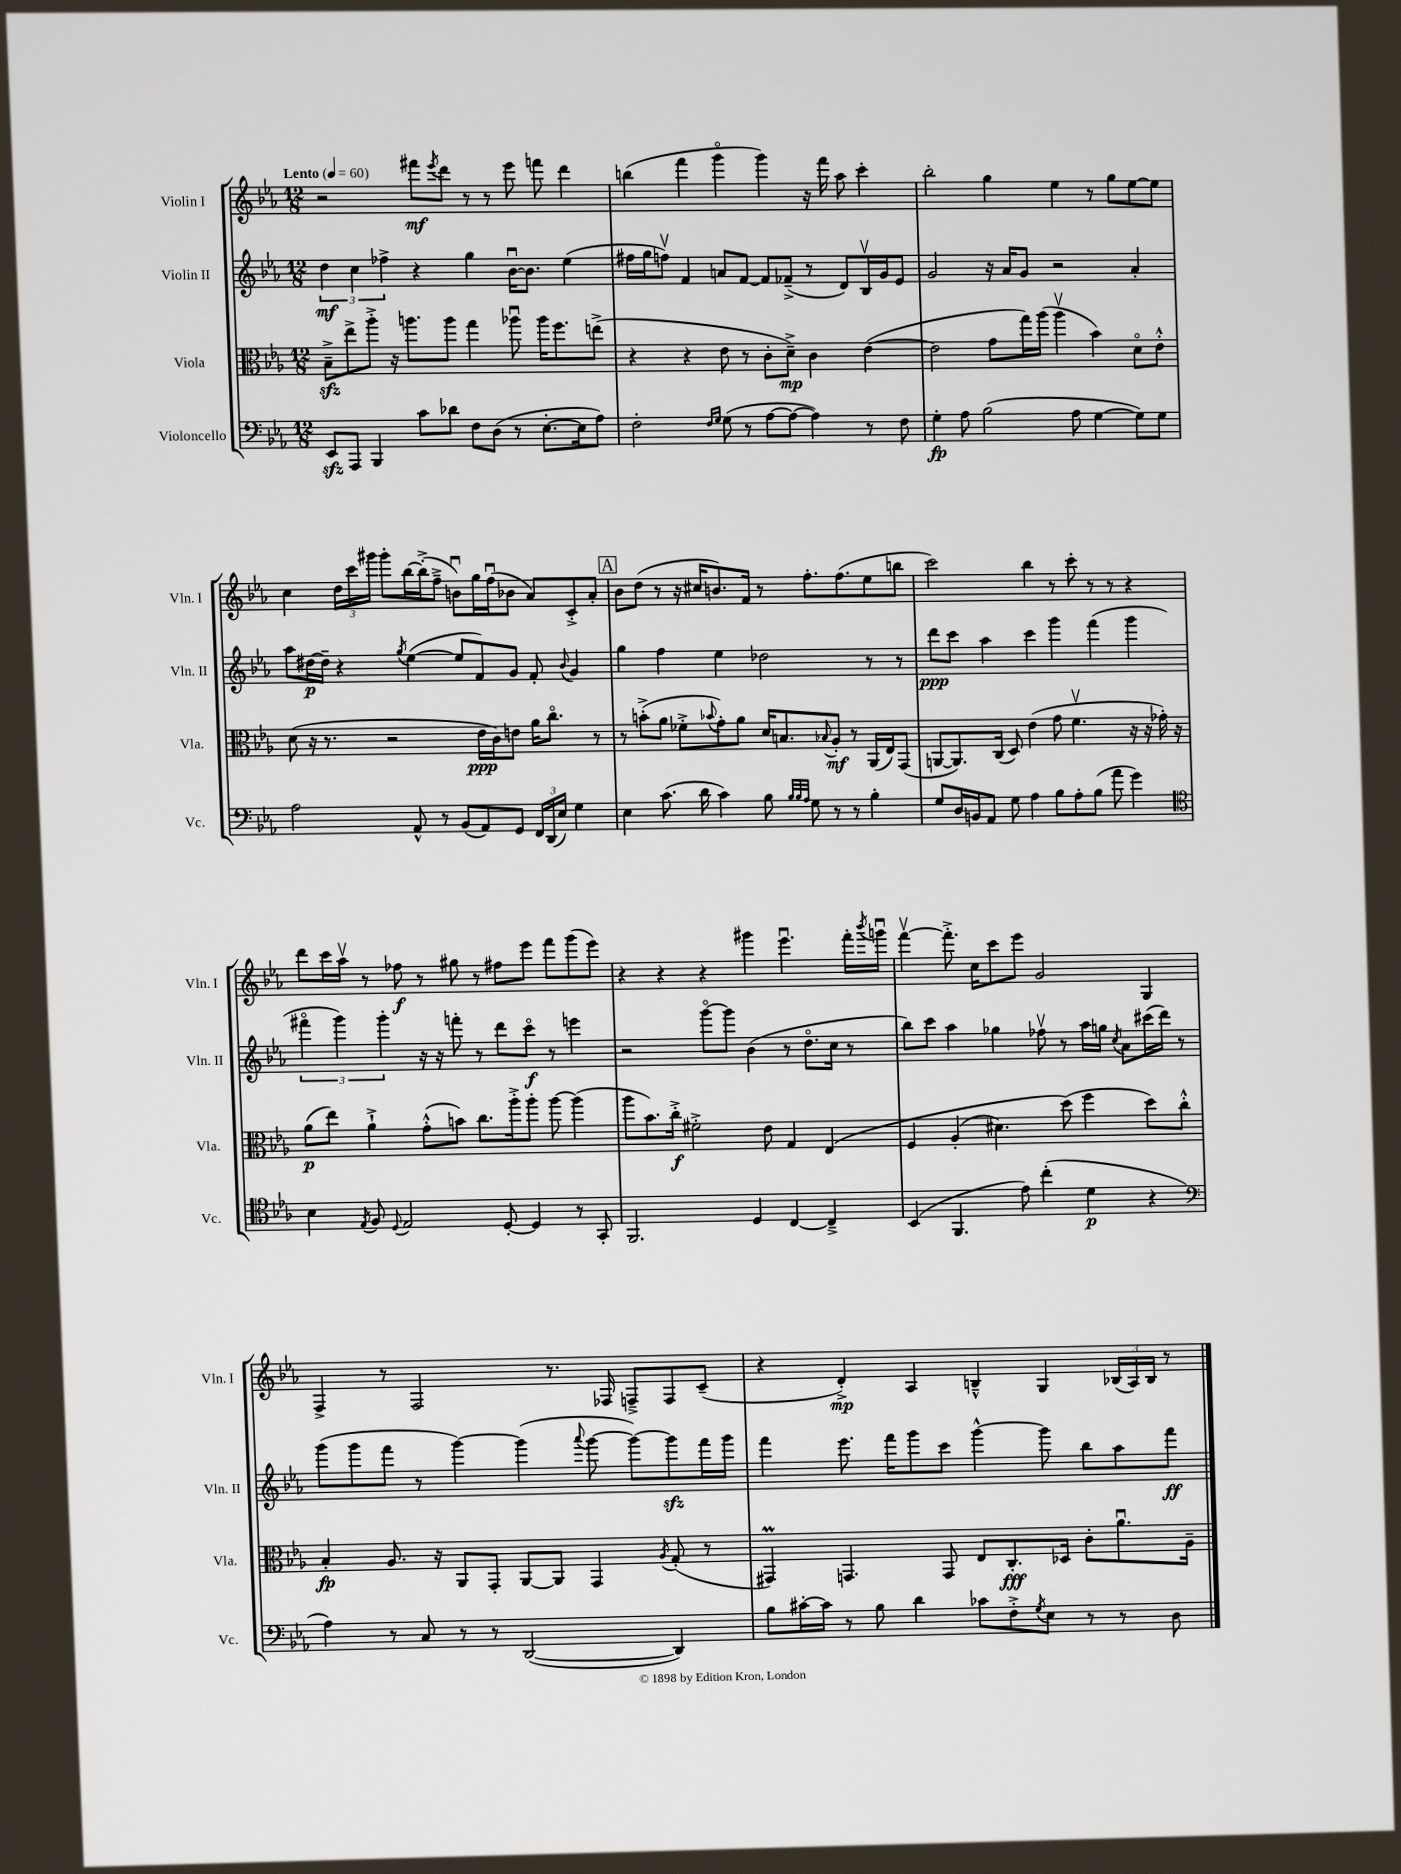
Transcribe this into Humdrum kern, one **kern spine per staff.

**kern	**kern	**kern	**kern
*staff4	*staff3	*staff2	*staff1
*clefF4	*clefC3	*clefG2	*clefG2
*k[b-e-a-]	*k[b-e-a-]	*k[b-e-a-]	*k[b-e-a-]
*M12/8	*M12/8	*M12/8	*M12/8
*MM60	*MM60	*MM60	*MM60
8EE-/L	8B-~^\L	6dd\	2r
8AAA-/J	8ee-^\	.	.
.	.	6cc\	.
4BBB-/	8aa-'^\J	.	.
.	.	6ff-^\	.
.	16r	.	.
.	8.aa\L	.	.
8c\L	.	4r	8fff#\L
.	.	.	8qeee-/
8d-\J	8aa\J	.	8ddd\J
8F\L	4gg\	4gg\	8r
(8D\J	.	.	8r
8r	8aa-u\	[16b-u\LK	8eee-\
.	.	8.b-\]J	.
[8.E-'\L	16aa-\LK	.	8fff\
.	8.ff\	.	.
.	.	(4ee-\	4ddd\
16E-\]k	.	.	.
8A-\J)	(8ee^\J	.	.
=	=	=	=
2F'\	4r	16ff#\LL	(4bb\
.	.	16gg\J	.
.	.	8ffv\J)	.
.	4r	4f/	4fff\
16qqF/LL	.	.	.
16qqG/JJ	.	.	.
(8G\	8e-\	8a/L	4gggo\
8r	8r	[8f/J	.
[8A-\L	8c'\L	8f/]L	4ggg\)
8A-\_J	8d~^\J)	(8f-~^/J	.
4A-\])	4c\	8r	16r
.	.	.	16fff\
.	.	8d/L)	8aa-\
8r	([4e-\	16B-v/L	4ccc'\
.	.	16g/J	.
8F\	.	8e-/J	.
=	=	=	=
4G'\	2e-\]	2g/	2bb-'\
8A-\	.	.	.
(2B-\	.	.	.
.	8g\L	16r	4gg\
.	.	16a-/LK	.
.	16gg\L)	8g/J	.
.	(16aa-\JJ	.	.
.	4aa-v\	2r	4ee-\
8A-\	.	.	.
[4G\	4b-\)	.	8r
.	.	.	8gg\L
8G\]L)	8do\L	4a-'/	[8ee-\
8G\J	8e-'^^\J	.	8ee-\]J
=	=	=	=
2A-\	(8d\	8aa-\L	4cc\
.	16r	[16dd#\L	.
.	8.r	16dd#~\]JJ	.
.	.	4r	24dd\LL
.	.	.	24ccc\
.	.	.	24ggg#\JJ
.	2r	.	8ggg#'\L
.	.	8qgg/	.
8AA-^^/	.	([4ee-\	[16bb-\L
.	.	.	(16bb-'^\]J
8r	.	.	8ff~^\J
(8BB-/L	.	8ee-/]L	8bu\L)
8AA-/)	16e-\LL	8f/)	16gg\L
.	16c\J)	.	(16ffu\J
8GG/J	8e\J	8g/J	8b-\J
24FF/LL	16a-\LK	8f'/	8a-/L)
(24DD/	.	.	.
.	8.cco\J	.	.
24E-/JJ)	.	.	.
.	.	8qqb-/	.
4G\	.	4g/	8c'^/
.	8r	.	8a-'/J
=	=	=	=
4E-\	8r	4gg\	8b-\L
.	(8b'^\L	.	(8dd\J
(8.c\	8a-\J	4ff\	8r
.	8f-'^\L	.	16r
16d\	.	.	16cc#/LK
.	8qqb-/	.	.
4c\)	8g'\)	4ee-\	8.b/)
.	8a-\J	.	.
.	.	.	16f/Jk
8B-\	16d/LK	2dd-\	8r
.	8.B/	.	.
32qqB-/LLL	.	.	.
32qqB-/	.	.	.
32qqA-/JJJ	.	.	.
8G\	.	.	8.ff'\L
.	8qqB-/	.	.
8r	8A-'/J	.	.
.	.	.	(8.ff\
8r	8r	.	.
4B-'\	(16AA-/LL	8r	8ee-\
.	16E-/J)	.	.
.	(8GG/J	8r	8bb\J
=	=	=	=
8G/L	[8AA/L	8ddd\L	2ccc\)
16D/L	8.AA/])	8ccc\J	.
16BB/J	.	.	.
8AA-/J	.	4aa-\	.
.	(16C/Jk	.	.
8G\	8D/)	.	.
4A-\	(4e-\	4ccc\	4bb-\
8B-\L	8g\	4ggg\	8r
8A-'\	4.fv\	.	8ccc'\
(8B-\J	.	(4fff\	8r
8a-\	.	.	8r
4g\)	16r	4ggg\	4r
.	16r	.	.
.	16g-'\)	.	.
.	16r	.	.
=	=	=	=
*clefC4	*	*	*
4B-\	(8a-\L	6fff#o\	8ddd\L
.	8ee-\J)	.	16ccc\L
.	.	6ggg\)	.
.	.	.	16aa-v\JJ
8qE-/	.	.	.
8F/	4a-`^\	.	8r
.	.	6ggg'\	.
8qqD/	.	.	.
2E-/	.	.	8ff-\
.	(8g'^^\L	16r	8r
.	.	16r	.
.	8b\J)	8fff'\	8gg#\
.	8.cc\L	8r	8r
[8D'/	.	8ddd\L	8ff#\L
.	16aa-'^\k	.	.
4D/]	8aa-'\J	8ccco\J	8eee-\J
.	[8aa-\	8r	8fff\L
8r	(4aa-\]	4eee\	(8ggg\
8GG'/	.	.	8eee-\J)
=	=	=	=
2.FF/	8aa-\L	2r	4r
.	8.b-\)	.	.
.	.	.	4r
.	16cc'^\Jk	.	.
.	2f#'^\	.	.
.	.	[8gggo\L	4r
.	.	8ggg\]J	.
4D/	.	(4b-\	4ggg#\
.	8e-\	.	.
[4C/	4G/	8r	4.eee-u\
.	.	8.ddo\L	.
4C~^/]	&(4E-/	.	.
.	.	16cc\Jk	.
.	.	8r	16fff'\LL
.	.	.	8qbbb-/
.	.	.	16gggu\JJ
=	=	=	=
(4BB-/	4F/	8bb-\L)	[4fffv\
.	.	8ccc\J	.
4.FF/	(4A-'/	4aa-\	8.fff'^\]
.	.	.	16cc\LK
.	4.d#\)	4gg-\	8ccc\
8e-\)	.	.	8eee-\J
(4cc'\	.	8ff-v\	2g/
.	(8dd\&)	8r	.
4d\	4ff\	16aa-\LL	.
.	.	16gg\JJ	.
.	.	8qcc/	.
.	.	8a-\L	.
4r	8dd\L)	(16ccc#\L	4G/
.	.	16ddd\JJ)	.
.	8cc'^^\J	8r	.
=	=	=	=
*clefF4	*	*	*
4A-\)	4B-'/	(8ggg\L	4F^/
.	.	8ggg\	.
8r	8.A-/	8fff\J	8r
8C/	.	8r	2F/
.	16r	.	.
8r	8AA-/L	[4ggg\)	.
8r	8GG'/J	.	.
([2DD/	[8AA-/L	(4ggg\]	.
.	8AA-/]J	.	8.r
.	.	8qqaaa-/	.
.	4GG/	[8ggg\	.
.	.	.	16F-/
.	.	8ggg\_L)	8F~^/L
.	8qA-/	.	.
4DD/])	(8G'/	8ggg\]	8F/
.	8r	16fff\L	(8c~/J
.	.	16ggg\JJ	.
=	=	=	=
8B-\L	4GG#/)	4fff\	4r
[16c#'\L	.	.	.
16c#\]JJ	.	.	.
8r	4.GG/	8.eee-\	4d'^/)
8B-\	.	.	.
.	.	16fff\LK	.
4d\	.	8ggg\	4A-/
.	8GG/	8ccc\J	.
8c-\L	8E-/L	[4ggg^^\	4B~^^/
8F'^\	8.C'/	.	.
8qG/	.	.	.
8E-\J	.	8ggg\]	4G/
.	16D-/Jk	.	.
8r	8c'\L	8bb-\L	.
8r	8.a-u\	8aa-\	(24B-/LL
.	.	.	24A-/)
.	.	.	24B-/JJ
8D\	.	8fff\J	8r
.	16A-~\Jk	.	.
==	==	==	==
*-	*-	*-	*-
